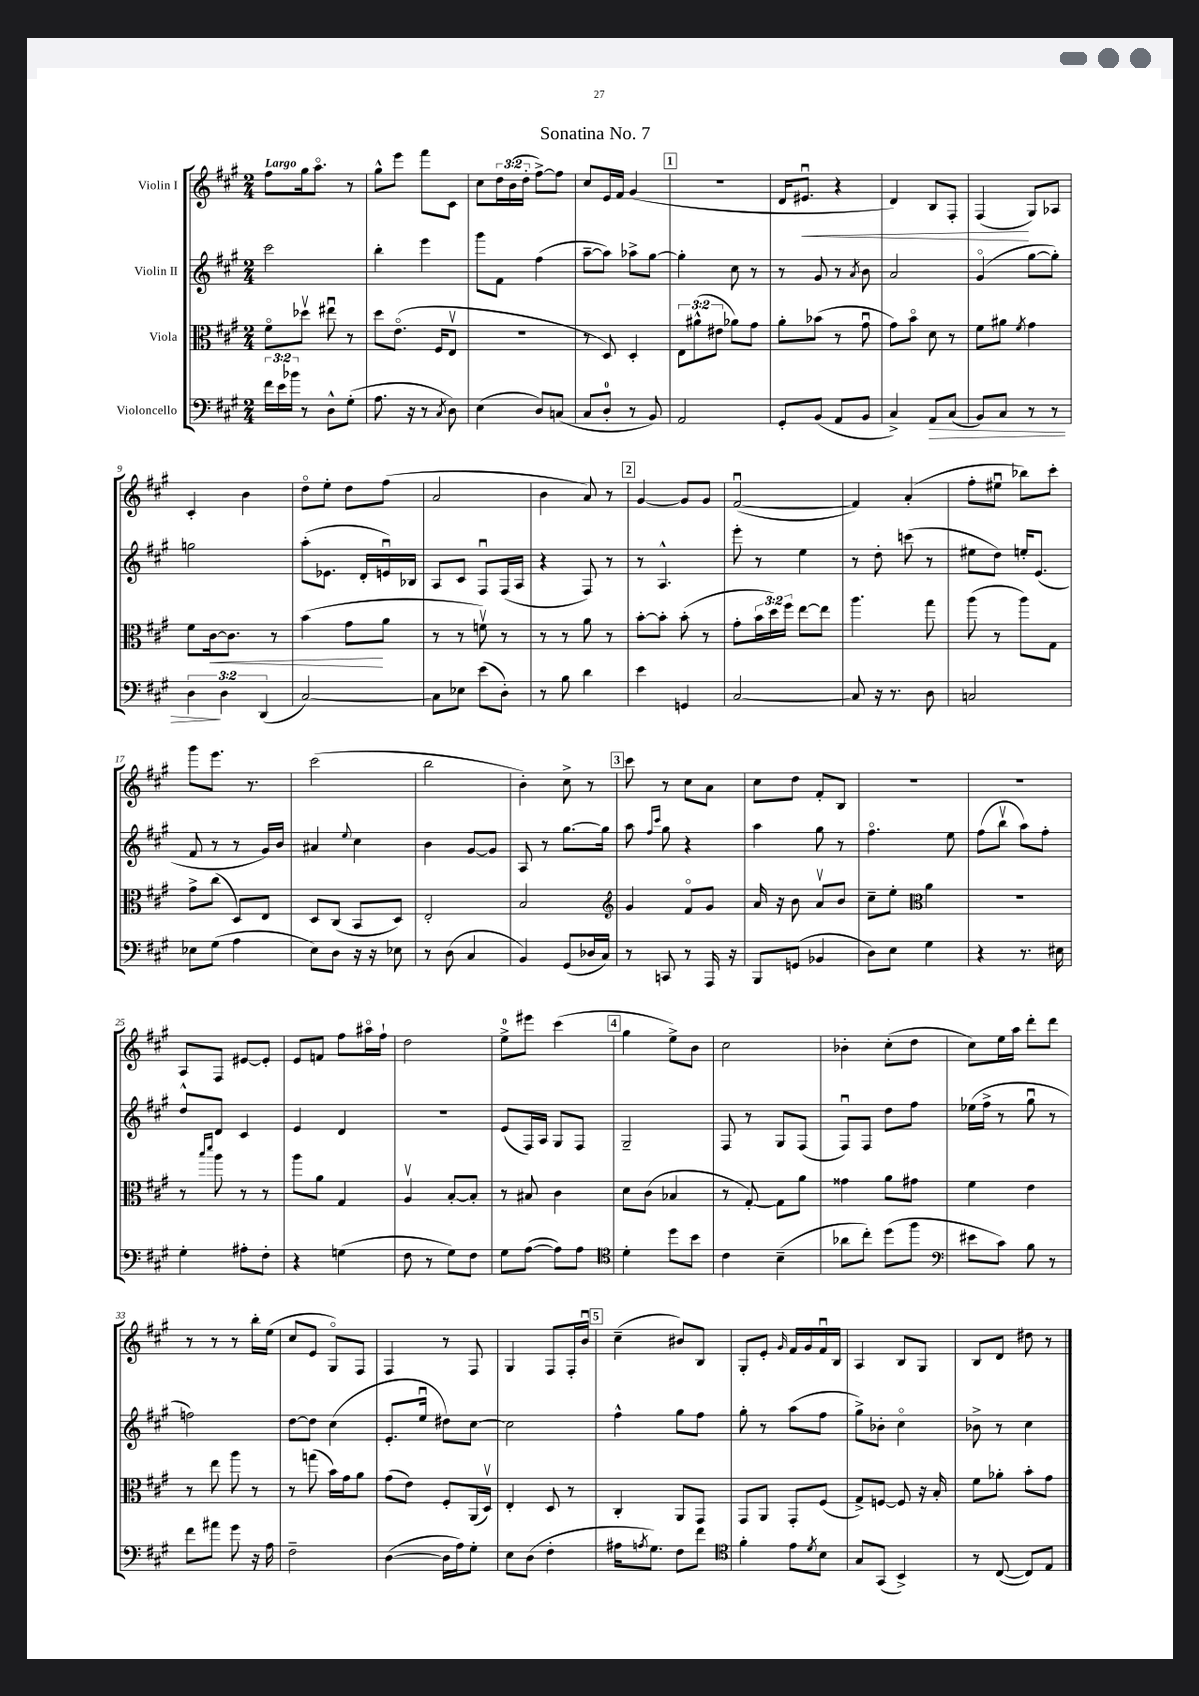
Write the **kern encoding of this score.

**kern	**kern	**kern	**kern
*staff4	*staff3	*staff2	*staff1
*clefF4	*clefC3	*clefG2	*clefG2
*k[f#c#g#]	*k[f#c#g#]	*k[f#c#g#]	*k[f#c#g#]
*M2/4	*M2/4	*M2/4	*M2/4
24f#	8f#o	2ccc#	8ff#
24e	.	.	.
24b-	.	.	.
8r	8dd-v	.	16gg#
.	.	.	8.aao
8D^^	8ee#u	.	.
(8G#'	8r	.	8r
=	=	=	=
8.A	8dd	4bb'	8gg#^^
.	(8.eo	.	8eee
16r	.	.	.
8r	.	4eee	8fff#
.	16F#	.	.
8qC#	.	.	.
8D)	8Ev	.	8c#
=	=	=	=
(4E	2r	8ggg#	8cc#
.	.	8f#	24dd
.	.	.	(24b
.	.	.	24dd'
8D)	.	(4ff#	[8ff#^)
(8C	.	.	8ff#]
=	=	=	=
8C#	8r	[8aa~	8cc#
8D'	8D)	8aa])	16e
.	.	.	16f#
8r	4D'	8aa-^	(4g#
8BB)	.	[8gg#	.
=	=	=	=
2AA	12E	4gg#']	2r
.	(12a#^^	.	.
.	12e#	.	.
.	8a-)	8cc#	.
.	8g#	8r	.
=	=	=	=
8GG#'	8a'	8r	16d
.	.	.	8.e#u
(8BB	(8b-	8g#	.
8AA	8r	8r	4r
.	.	8qa	.
8BB	8g#u	8b	.
=	=	=	=
4C#^)	8g#)	2a	4d)
.	8bo	.	.
8AA	8d	.	8B
(8C#	8r	.	8F#'
=	=	=	=
8BB)	8f#	(4g#o	(4F#
8C#	8a#	.	.
.	8qf#	.	.
8r	4g#	[8gg#	8G#)
8r	.	8gg#'])	8A-
=	=	=	=
6D	8f#	2gg	4c#'
.	[16c#	.	.
6D	.	.	.
.	8.c#]	.	.
.	.	.	4b
(6DD	.	.	.
.	8r	.	.
=	=	=	=
[2C#)	(4b	(8aa'	8ddo
.	.	8.e-	8ee'
.	8g#	.	8dd
.	.	16d'	.
.	8a	16eu)	(8ff#
.	.	16B-	.
=	=	=	=
8C#]	8r	8A	2a
8E-	8r	8c#	.
(8e	8fv)	8F#u	.
8D')	8r	(16F#	.
.	.	16A	.
=	=	=	=
8r	8r	4r	4b
8B	8r	.	.
4d	8a	8F#)	8a)
.	8r	8r	8r
=	=	=	=
4e	[8b'	8r	[4g#
.	8b']	4.A^^	.
4GG	(8b'	.	8g#]
.	8r	.	8g#
=	=	=	=
[2C#	8g#'	8eee'	([2f#u
.	24b	8r	.
.	24dd)	.	.
.	24ff#	.	.
.	[8ee	4ee	.
.	8ee]	.	.
=	=	=	=
8C#]	4.aa	8r	4f#])
16r	.	8dd'	.
8.r	.	.	.
.	.	(8ccc	(4a'
8D	8gg#	8r	.
=	=	=	=
2C	(8aa	8ee#	8ff#'
.	8r	8dd)	8ee#u
.	8aa)	16ee'	8bb-)
.	.	(8.e	.
.	8G#	.	8ccc#'
=	=	=	=
8E-	8g#^	8f#	8ggg#
(8G#	(8cc#	8r	8.eee
4A	8D)	8r	.
.	.	.	8.r
.	8E	16g#)	.
.	.	16b	.
=	=	=	=
8E)	8D	4a#	(2ccc#
8D	(8C#	.	.
.	.	8qqee	.
16r	8BB	4cc#	.
16r	.	.	.
8E-	8D)	.	.
=	=	=	=
8r	2E'	4b	2bb
(8D	.	.	.
4C#	.	[8g#	.
.	.	8g#]	.
=	=	=	=
4BB)	2B	8A	4b')
.	.	8r	.
(8GG#	.	[8.gg#	8cc#^
16D-	.	.	8r
16C#)	.	16gg#]	.
=	=	=	=
*	*clefG2	*	*
8r	4g#	8aa	8ccc#
.	.	16qqff#	.
.	.	16qqccc#	.
8CC	.	8gg#	8r
8r	8f#o	4r	8cc#
16AAA	8g#	.	8a
16r	.	.	.
=	=	=	=
8BBB	16a	4aa	8cc#
.	16r	.	.
(8GG	8b	.	8dd
4BB-	8av	8gg#	8f#'
.	8b	8r	8B
=	=	=	=
8D)	8cc#~	4.ff#o	2r
8E	8ee'	.	.
*	*clefC3	*	*
4G#	4a	.	.
.	.	8ee	.
=	=	=	=
4r	2r	(8ff#	2r
.	.	8bbv	.
8.r	.	8aa)	.
.	.	8ff#'	.
16E#	.	.	.
=	=	=	=
4G#'	8r	8dd^^	8A
.	16qqbb	.	.
.	16qqddd	.	.
.	8aa	8d	8F#
8A#'	8r	4c#	[8e#
8F#'	8r	.	8e#']
=	=	=	=
4r	8aa	4e	8e
.	8a	.	8f
(4G	4G#	4d	8ff#
.	.	.	16aa#o
.	.	.	16ff#`
=	=	=	=
8F#	4Av	2r	2dd
8r	.	.	.
8G#)	[8B'	.	.
8F#	8B']	.	.
=	=	=	=
8G#	8r	(8e	8ee^
([8A	8B#	16F#)	8eee#
.	.	16A	.
8A])	4c#	8G#	(4ccc#
8A	.	8F#	.
=	=	=	=
*clefC4	*	*	*
4d'	8d	2G#~	4gg#
.	(8c#	.	.
8dd	4B-	.	8ee^)
8b	.	.	8b
=	=	=	=
4c#	8r	8F#	2cc#
.	[8G#')	8r	.
(4B~	8G#]	8G#	.
.	8a	(8F#	.
=	=	=	=
8a-	4g##	8F#u)	4b-'
8cc#')	.	8F#	.
(8dd	8a	8dd	(8cc#'
8ff#	8g#	8ff#	8dd
=	=	=	=
*clefF4	*	*	*
8e#	4f#	(16ee-	8cc#)
.	.	16ff#^	.
8c#)	.	8r	16ee
.	.	.	16aa
8B	4e	8gg#u	8ddd'
8r	.	8r	8ddd
=	=	=	=
8f#	8r	2ff)	8r
8a#	8ee	.	8r
8g#	8aa	.	8r
16r	8r	.	16bb'
16A	.	.	(16ee
=	=	=	=
2F#~	8r	[8dd	8cc#
.	(8gg	8dd]	8e
.	16b)	(4cc#	8G#o)
.	16g#	.	.
.	8a	.	8F#
=	=	=	=
([4D	(8g#	8.e'	4F#
.	8e)	.	.
.	.	16eeu	.
16D]	8F#'	8dd#)	8r
16A)	.	.	.
8G#'	(16AA	[8cc#	8F#
.	16Dv)	.	.
=	=	=	=
8E	4E'	2cc#]	4G#
(8D	.	.	.
4F#'	8D	.	8F#
.	8r	.	16F#'
.	.	.	16bu
=	=	=	=
16A#	4C#'	4ff#^^	(4cc#~
8qA	.	.	.
8.G#)	.	.	.
8F#	8AA	8gg#	8b#)
8f#	8GG#	8ff#	8B
=	=	=	=
*clefC4	*	*	*
4f#'	8GG#	8gg#'	8G#'
.	8AA	8r	8e'
.	.	.	16qqg#
8e	8GG#'	(8aa	16f#
.	.	.	16g#
8qd	.	.	.
8B	(8F#	8ff#	16f#u
.	.	.	16B
=	=	=	=
8G#	8G#^)	8gg#^)	4A
(8GG#	[8F	8b-'	.
4BB^)	8F]	4cc#o	8B
.	16r	.	8G#
.	16B'	.	.
=	=	=	=
8r	8f#	8b-^	8B
([8C#	8a-'	8r	8d
8C#])	8b'	4cc#	8dd#
8E	8g#	.	8r
==	==	==	==
*-	*-	*-	*-
